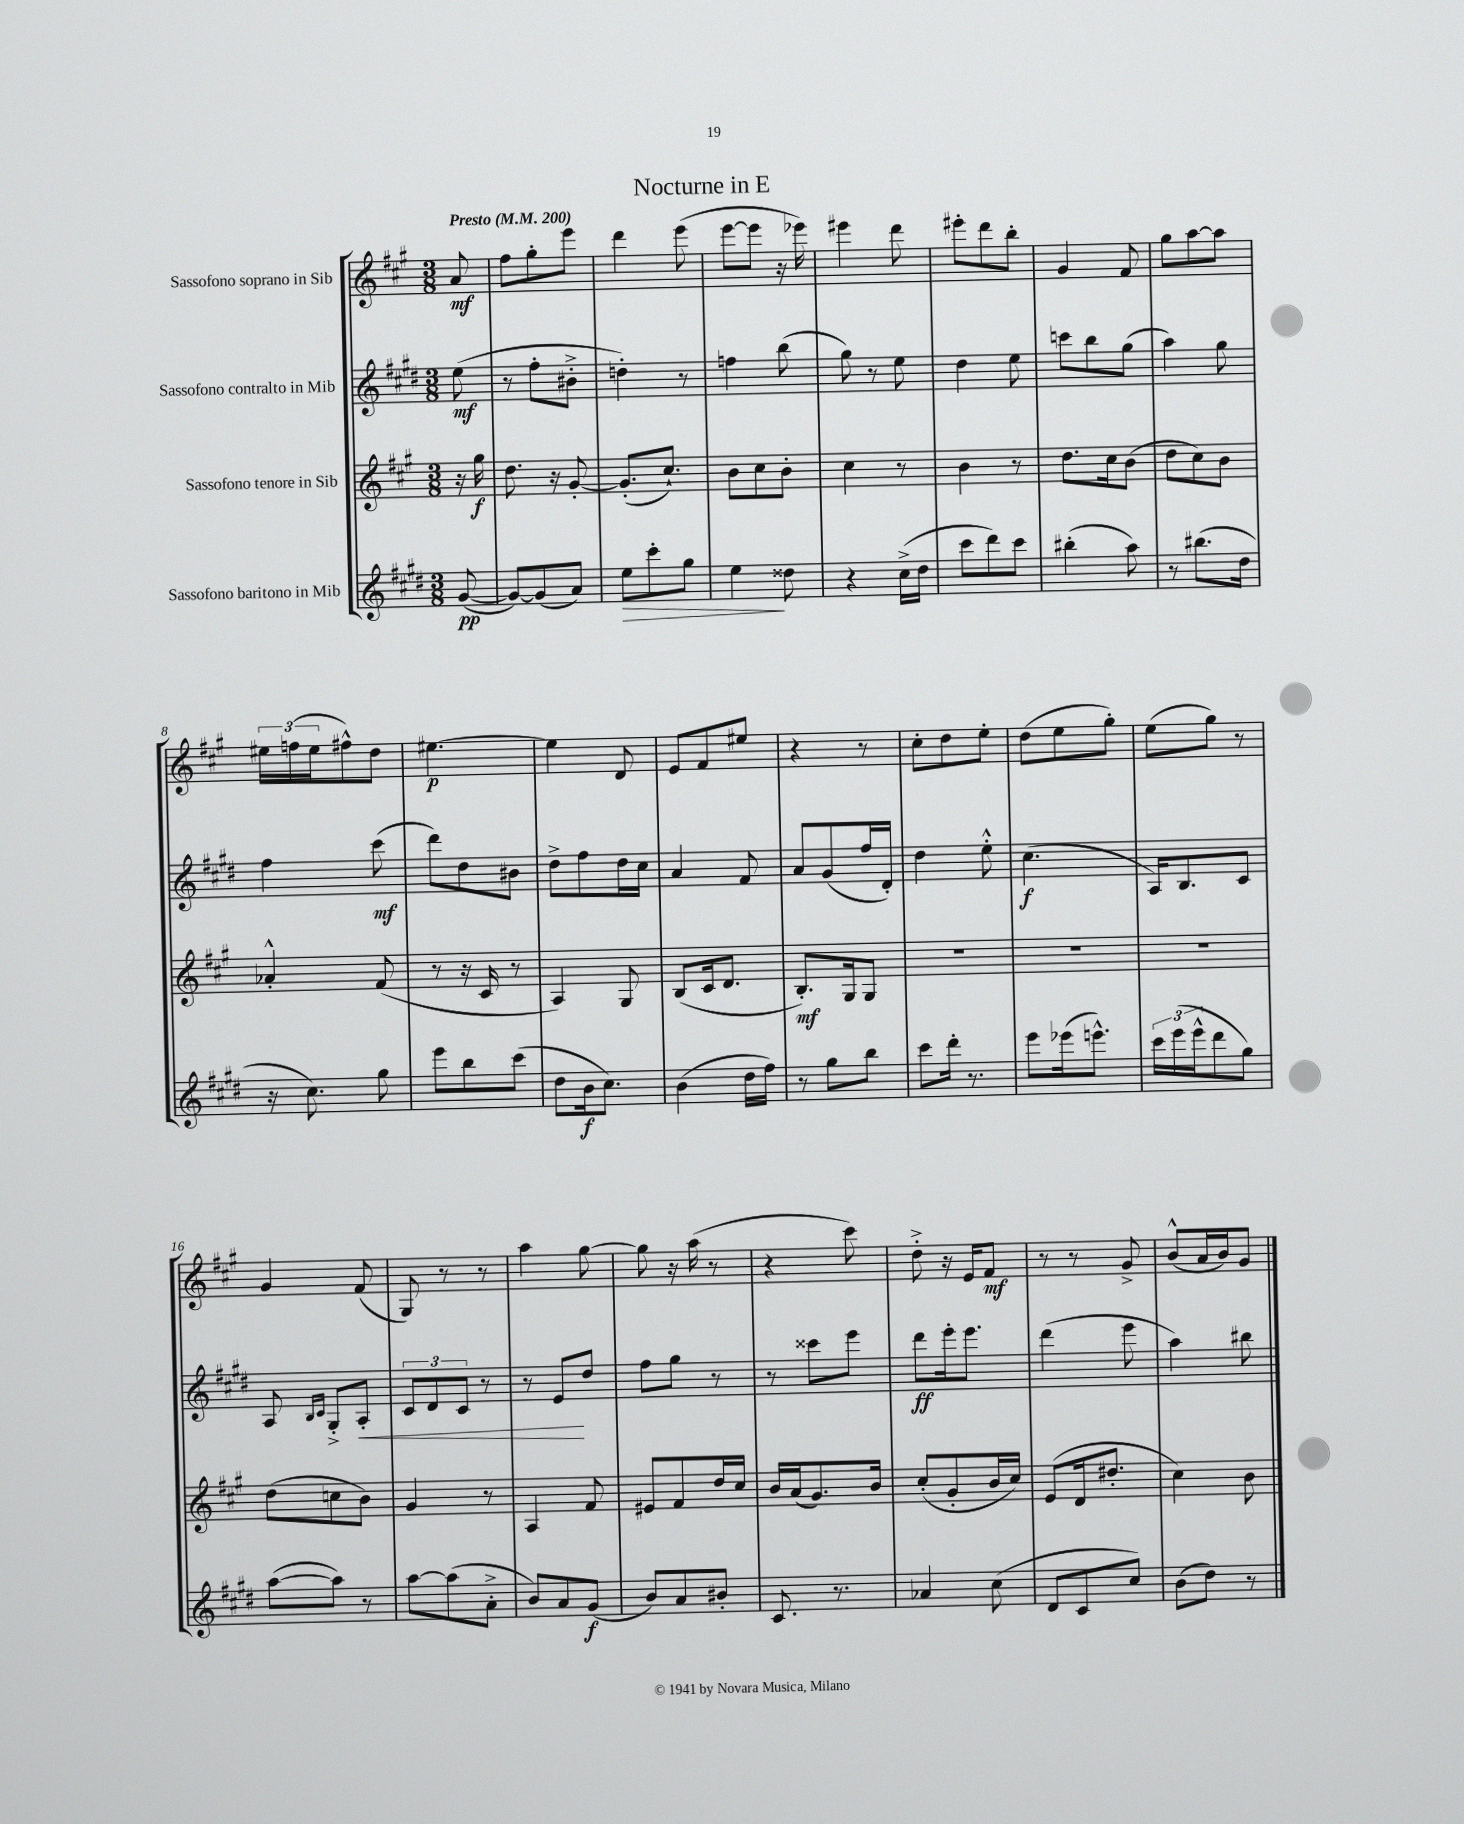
\header { title = "Nocturne in E" }
<<
\new StaffGroup <<
\new Staff = "s0" \with { instrumentName = "Sassofono soprano in Sib" } {
    \clef treble \key a \major \numericTimeSignature \time 3/8 \partial 8 \tempo "Presto" 4 = 200
    a'8\mf |
    fis''8 gis''8-. e'''8 |
    d'''4 e'''8( |
    e'''8~ e'''8 r16 ees'''16) |
    eis'''4 d'''8 |
    eis'''8-. d'''8 b''8-. |
    gis'4 fis'8 |
    gis''8 a''8~ a''8 |
    \tuplet 3/2 { eis''16 f''16( eis''16 } fis''8-^) d''8 |
    eis''4.~\p |
    eis''4 d'8 |
    e'8 fis'8 eis''8 |
    r4 r8 |
    cis''8-. d''8 e''8-. |
    d''8( e''8 gis''8-.) |
    e''8( gis''8) r8 |
    gis'4 fis'8( |
    gis8) r8 r8 |
    a''4 gis''8~ |
    gis''8 r16 a''16( r8 |
    r4 cis'''8) |
    d''8-.-> r16 e'16 fis'8\mf |
    r8 r8 gis'8-> |
    b'8-^( a'16 b'16) gis'8 \bar "|." |
}
\new Staff = "s1" \with { instrumentName = "Sassofono contralto in Mib" } {
    \clef treble \key e \major \numericTimeSignature \time 3/8 \partial 8
    e''8\mf( |
    r8 fis''8-. bis'8-.-> |
    d''4-.) r8 |
    f''4 b''8( |
    gis''8) r8 e''8 |
    dis''4 e''8 |
    c'''8 b''8 gis''8( |
    a''4) gis''8 |
    fis''4 cis'''8\mf( |
    dis'''8) dis''8 bis'8 |
    dis''8-> fis''8 dis''16 cis''16 |
    a'4 fis'8 |
    a'8 gis'8( fis''16 dis'16-.) |
    dis''4 e''8-.-^ |
    cis''4.\f( |
    a16) b8. cis'8 |
    a8 \grace { b16 cis'16 } gis8-.-> a8-.\< |
    \tuplet 3/2 { cis'8 dis'8 cis'8 } r8 |
    r8 e'8\! dis''8 |
    fis''8 gis''8 r8 |
    r8 cisis'''8 e'''8 |
    dis'''8\ff e'''16-. e'''8. |
    dis'''4( e'''8 |
    a''4) bis''8 \bar "|." |
}
\new Staff = "s2" \with { instrumentName = "Sassofono tenore in Sib" } {
    \clef treble \key a \major \numericTimeSignature \time 3/8 \partial 8
    r16 gis''16\f |
    d''8. r16 gis'8~-. |
    gis'8.-.( cis''8.-!) |
    b'8 cis''8 b'8-. |
    cis''4 r8 |
    b'4 r8 |
    d''8. cis''16 b'8( |
    d''8 cis''8) b'8 |
    aes'4-.-^ fis'8( |
    r8 r16 cis'16 r8 |
    a4) gis8 |
    b8( cis'16 d'8. |
    b8.-.\mf) gis16 gis8 |
    R4. |
    R4. |
    R4. |
    d''8( c''8 b'8) |
    gis'4 r8 |
    a4 fis'8 |
    eis'8 fis'8 d''16 cis''16 |
    b'16 a'16( gis'8.) b'16 |
    cis''8-.( gis'8-. b'16 cis''16) |
    e'8( d'16 dis''8.-. |
    cis''4) b'8 \bar "|." |
}
\new Staff = "s3" \with { instrumentName = "Sassofono baritono in Mib" } {
    \clef treble \key e \major \numericTimeSignature \time 3/8 \partial 8
    gis'8~\pp( |
    gis'8~) gis'8( a'8) |
    e''8\> cis'''8-. gis''8 |
    e''4\! disis''8 |
    r4 cis''16->( dis''16 |
    cis'''8 dis'''8) cis'''8 |
    bis''4-.( a''8) |
    r8 bis''8.( dis''16 |
    r16 cis''8.) gis''8 |
    e'''8 b''8 cis'''8( |
    dis''8 b'16\f cis''8.) |
    b'4( dis''16 fis''16) |
    r8 gis''8 b''8 |
    cis'''8 dis'''16-. r8. |
    e'''8 ees'''16( e'''8.-^) |
    \tuplet 3/2 { cis'''16 e'''16( e'''16-^ } dis'''8 gis''8) |
    a''8~( a''8) r8 |
    a''8~ a''8( a'8-.-> |
    b'8) a'8 gis'8\f( |
    b'8) a'8 bis'8-. |
    cis'8. r8. |
    aes'4 cis''8( |
    dis'8 cis'8 cis''8) |
    b'8( dis''8) r8 \bar "|." |
}
>>
>>
